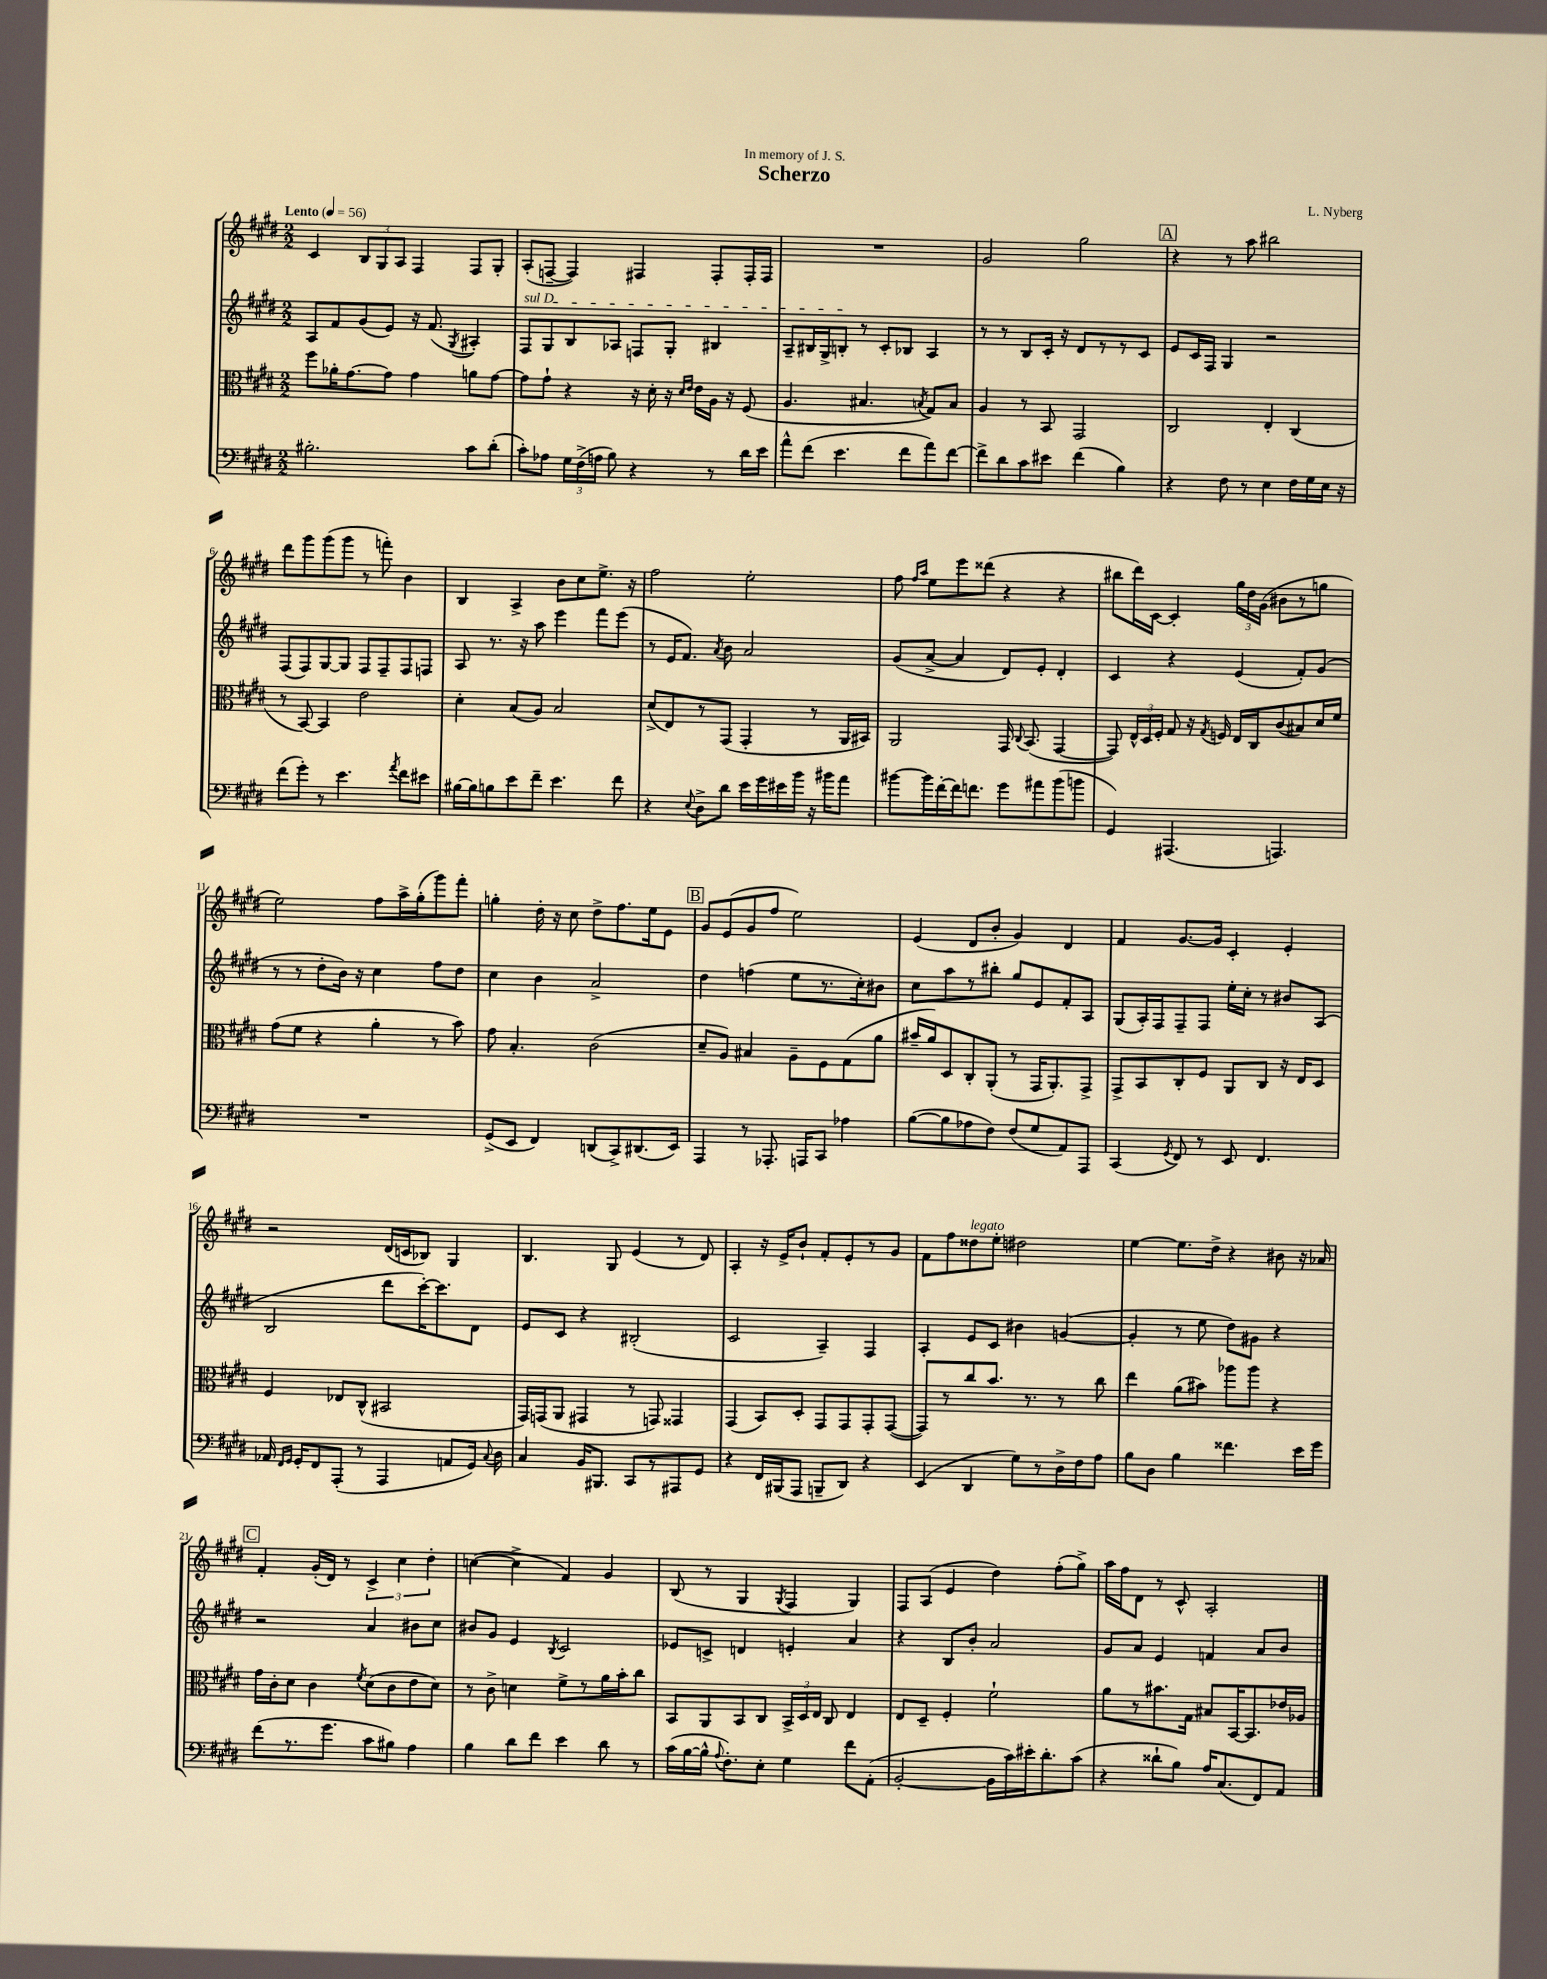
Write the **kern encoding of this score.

**kern	**kern	**kern	**kern
*part4	*part3	*part2	*part1
*staff4	*staff3	*staff2	*staff1
*clefF4	*clefC3	*clefG2	*clefG2
*k[f#c#g#d#]	*k[f#c#g#d#]	*k[f#c#g#d#]	*k[f#c#g#d#]
*M2/2	*M2/2	*M2/2	*M2/2
*MM56	*MM56	*MM56	*MM56
=1	=1	=1	=1
!	!	!	!LO:TX:a:B:t=Lento
2.B#X'\	8ff#\L	8A/L	4c#/
.	16a-X'\K	8f#/	.
.	[8.g#\	.	.
.	.	(8g#/	12B/L
.	.	.	12G#/
.	8g#\J]	8e/J)	.
.	.	.	12A/J
.	4g#\	16r	4F#/
.	.	(8.f#/	.
.	.	8qG#/	.
8c#\L	8an\L	4A#X'/)	8F#/L
(8d#'\J	[8g#\J	.	8G#'/J
=2	=2	=2	=2
!	!	!LO:TX:a:i:t=sul D	!
8c#'\L)	8g#\L]	8F#/L	(8A'/L
8A-X\J	8g#`\J	8G#/	[8Fn~/J
24G#\LL	4r	8B/	4F/])
(24F#^\	.	.	.
24An\JJ	.	.	.
8B\)	.	8A-X/J	.
4r	16r	8Fn/L	4F#X/
.	16d#'\	.	.
.	16r	8G#'/J	.
.	16qqd#/LL	.	.
.	16qqe/JJ	.	.
.	16e\LL	.	.
8r	16A\JJ	4B#X/	8F#'/L
.	16r	.	.
16d#\LL	(8F#/	.	16F#'/L
16e\JJ	.	.	16F#/JJ
=3	=3	=3	=3
8a^^\L	4.A/	8A~/L	1r
(8f#\J	.	16B#X/L	.
.	.	16G#^/J	.
4.e\	.	8Bn'/J	.
.	4.B#X/	8r	.
.	.	8c#'/L	.
8f#\L	.	8B-X/J	.
.	8qBn/	.	.
8a\)	8G#/L)	4A/	.
[8f#\J	8B/J	.	.
=4	=4	=4	=4
8f#^\L]	4A/	8r	2g#/
8d#\	.	8r	.
8c#\	8r	8B/L	.
8e#X\J	8BB/	16c#'/Jk	.
.	.	16r	.
(4f#\	2GG#/	8d#/L	2gg#\
.	.	8r	.
4B\)	.	8r	.
.	.	8c#/J	.
!!LO:REH:place=s1:t=A
=5	=5	=5	=5
4r	2C#/	8e/L	4r
.	.	16c#/L	.
.	.	16F#/JJ	.
8F#\	.	4G#/	8r
8r	.	.	8aa\
4E\	4E'/	2r	2bb#X\
16F#\LL	(4C#/	.	.
16G#\	.	.	.
16E\JJ	.	.	.
16r	.	.	.
!!LO:LB:g=z
=6	=6	=6	=6
(8f#\L	8r	(8F#/L	8ddd#\L
8g#'\J)	[8BB/)	8F#/)	8ggg#\
8r	4BB/]	[8G#/	(8ggg#\
4.e\	.	8G#/J]	8ggg#\J
.	2e\	8F#/L	8r
.	.	8F#~/	8fffn'\)
8qa/	.	.	.
8f#\L	.	8F#/	4b\
8e#X\J	.	8Fn/J	.
=7	=7	=7	=7
[16B#X\LL	4d#'\	8A/	4B/
16B#\J]	.	.	.
8Bn\	.	8.r	.
8e\	(8B/L	.	4A^/
.	.	16r	.
8f#~\J	8A/J)	8aa\	.
4.e\	2B/	4eee\	8b\L
.	.	.	8cc#\
.	.	8fff#\L	8.ee^\J
8f#\	.	(8eee\J	.
.	.	.	16r
=8	=8	=8	=8
4r	(8d#^/L	8r	2ff#\
.	8E/)	16e/KL	.
.	.	8.f#/J)	.
8qqE/	.	.	.
8D#^\L	8r	.	.
.	.	8qa/	.
8d#\J	(8GG#/J	8b\	.
16e\LL	4GG#'/	2a/	2ee'\
16g#\	.	.	.
16e#X\	.	.	.
16b\JJ	.	.	.
16r	8r	.	.
16b#X\KL	.	.	.
8a\J	16AA/LL	.	.
.	16BB#X/JJ)	.	.
=9	=9	=9	=9
[8b#X\L	2AA/	(8g#/L	8ff#\
.	.	.	16qqff#/LL
.	.	.	16qqaa/JJ
16b#\L]	.	[8a^/J	8ee\L
[16f#'\	.	.	.
16f#\J]	.	4a/]	8eee\
8.fn\J	.	.	.
.	.	.	(8ddd##X\J
8g#\L	16GG#/	8d#/L)	4r
.	8qqC#/	.	.
.	(8.BB/	.	.
8a#X\	.	8e'/J	.
(8b#\	[4GG#/	4d#'/	4r
8bn\J	.	.	.
=10	=10	=10	=10
4GG#/)	8GG#/])	4c#/	8bb#X\L
.	24E^^/LL	.	16ddd#\L)
.	24D#/	.	.
.	.	.	[16c#\JJ
.	24F#'/JJ	.	.
(4.AAA#X/	8G#/	4r	4c#'/]
.	16r	.	.
.	8qG#/	.	.
.	16Fn/	.	.
.	16E/LL	(4e/	24gg#\LL
.	.	.	24dd#\
.	16C#/J	.	.
.	.	.	(24g#\JJ
4.AAAn/)	(8c#/	.	8b#X\L
.	8B#X/)	8f#'/L)	8r
.	16d#/L	(8g#/J	8ggn\J
.	16f#/JJ	.	.
!!LO:LB:g=z
=11	=11	=11	=11
1r	(8g#\L	8r	2ee\)
.	8f#\J	8r	.
.	4r	8dd#'\L	.
.	.	16b\Jk)	.
.	.	16r	.
.	4a'\	4cc#\	8ff#\L
.	.	.	16aa^\L
.	.	.	(16gg#'\J
.	8r	8ff#\L	8ggg#\)
.	8b\)	8dd#\J	8fff#'\J
=12	=12	=12	=12
(8GG#^/L	8g#\	4cc#\	4ggn'\
8EE/J	4.B'/	.	.
4FF#/)	.	4b\	16dd#'\
.	.	.	16r
.	.	.	8cc#\
(8DDn/L	(2c#\	2a^/	8dd#^\L
8CC#^/)	.	.	8.ff#\
(8.DD#X/	.	.	.
.	.	.	16ee\k
.	.	.	8e\J
16EE/Jk)	.	.	.
!!LO:REH:place=s1:t=B
=13	=13	=13	=13
4AAA/	8d#~/L	4dd#\	8g#/L
.	8A/J)	.	(8e/
8r	4B#X/	(4ffn\	8g#/
8.AAA-X'/	.	.	8ff#/J
.	8A~\L	8ee\L	2ee\)
16AAAn/KL	.	.	.
8CC#/J	8F#\	8.r	.
4A-X\	(8G#\	.	.
.	.	16cc#'\k)	.
.	8a\J	8b#X\J	.
=14	=14	=14	=14
([8B\L	16b#X~/LL	8cc#\L	(4e/
.	16a/J)	.	.
8B\]	8D#/	8aa\	.
8A-X\	8C#'/	8r	8d#/L
8F#\J)	(8AA'/J	8bb#X'\J	8b'/J
(8F#/L	8r	8gg#/L	4g#/)
8G#/	16GG#/KL	8e/	.
.	8.AA'/)	.	.
8AA/)	.	8f#'/	4d#/
8AAA/J	8GG#^/J	8A/J	.
=15	=15	=15	=15
(4CC#/	8GG#^/L	(8G#/L	4f#/
.	8BB/	16A'/L)	.
.	.	16F#/J	.
8qGG#/	.	.	.
8FF#/)	8C#'/	8F#~/	[8.g#/L
8r	8F#/J	8F#/J	.
.	.	.	16g#/Jk]
8EE/	8AA/L	16ee'\LL	4c#'/
.	.	16cc#'\JJ	.
4.FF#/	8C#/J	8r	.
.	16r	8b#X/L	4e'/
.	16E/KL	.	.
.	8D#/J	(8A/J	.
!!LO:LB:g=z
=16	=16	=16	=16
16AA-X/	4F#/	2B/	2r
16qqFF#/LL	.	.	.
16qqGG#/JJ	.	.	.
16GG#'/KL	.	.	.
8FF#/	.	.	.
(8AAA'/J	8E-X/L	.	.
8r	(8C#^^/J	.	.
4AAA/	2BB#X/	8ddd#\L	(16d#/LL
.	.	.	16cn/J
.	.	[16ccc#'\K)	8B-X/J)
.	.	8.ccc#\]	.
8AAn/L	.	.	4G#/
16GG#/Jk)	.	8d#\J	.
8qqC#/	.	.	.
16D#\	.	.	.
=17	=17	=17	=17
4C#/	16GG#/LL)	8e/L	4.B/
.	(16GGn/J	.	.
.	8AA/J	8c#/J	.
16BB/KL	4GG#X/	4r	.
8.BBB#X/J	.	.	.
.	.	.	8G#/
8CC#/L	8r	(2B#X'/	(4e/
8r	8GGn/)	.	.
8AAA#X/	4GG##X/	.	8r
8GG#/J	.	.	8d#/)
=18	=18	=18	=18
4r	(4GG#/	2c#/	4A'/
16FF#/LL	8BB/L)	.	16r
(16BBB#X/J	.	.	16e^/KL
8AAA/J	8D#'/J	.	8b`/J
8BBBn~/L	8GG#/L	4A~/)	8f#'/L
8DD#/J)	8GG#/	.	8e'/
4r	8GG#'/	4F#/	8r
.	([8GG#/J	.	8g#/J
=19	=19	=19	=19
(4EE/	8GG#/L])	4A'/	8f#\L
.	8r	.	8ff#\
!	!	!	!LO:TX:a:i:t=legato
4DD#/	8cc#/	8e/L	8dd##X\
.	8.b/J	8c#/J	8ee'\J
8G#\L)	.	4b#X\	2dd#X\
.	8.r	.	.
8r	.	.	.
16D#^\L	8r	([4gn/	.
16F#\J	.	.	.
8A\J	8cc#\	.	.
=20	=20	=20	=20
8B\L	4ee\	4g'/]	[4ee\
8D#\J	.	.	.
4B\	(8a\L	8r	8.ee\L]
.	8b#X\J)	8ee\	.
.	.	.	16dd#^\Jk
4.f##X\	8aa-X\L	8dd#\L)	4r
.	8aa-\J	8g#X\J	.
.	4r	4r	8b#X\
16e\LL	.	.	16r
16g#\JJ	.	.	16a-X/
!!LO:LB:g=z
!!LO:REH:place=s1:t=C
=21	=21	=21	=21
(8f#\L	16g#\LL	2r	4f#'/
.	16c#'\J	.	.
8.r	8d#\J	.	.
.	4c#\	.	(16g#'/LL
8.g#\J	.	.	16d#/JJ)
.	.	.	8r
.	8qf#/	.	.
8c#\L	(8d#\L	4a/	6c#^/
8B#X\J)	8c#\	.	.
.	.	.	6cc#\
4A\	8e\	8b#X\L	.
.	.	.	6dd#'\
.	8d#\J)	8cc#\J	.
=22	=22	=22	=22
4B\	8r	8b#X/L	([4ccn\
.	8c#^\	8g#/J	.
8d#\L	4dn\	4e/	4cc^\]
8f#\J	.	.	.
.	.	8qB/	.
4e\	8f#^\L	2c#/	4f#/)
.	8r	.	.
8d#\	16a\L	.	4g#/
.	16b'\J	.	.
8r	8cc#\J	.	.
=23	=23	=23	=23
(16c#\LL	8BB/L	8e-X/L	(8B/
[16B\	.	.	.
16B^^\JJ]	8AA/	8cn^/J	8r
8qqA/	.	.	.
8.F#'\L)	.	.	.
.	8BB/	4dn/	4G#/
8E'\J	8C#/J	.	.
.	.	.	8qG#/
4G#\	24BB^/LL	4en'/	4F#/
.	24D#/	.	.
.	24E/JJ	.	.
.	8C#/	.	.
8f#\L	4E/	4a/	4G#/)
(8AA'\J	.	.	.
=24	=24	=24	=24
[2BB'/	8E/L	4r	8F#/L
.	8D#~/J	.	(8A/J
.	4F#'/	8B/L	4e/
.	.	8b'/J	.
16BB\LL]	2f#`\	2a/	4dd#\)
16c#\)	.	.	.
16e#X'\J	.	.	.
8.d#'\	.	.	.
.	.	.	(8ff#'\L
(8c#\J	.	.	8gg#^\J)
=25	=25	=25	=25
4r	8a\L	8g#/L	16aa\LL
.	.	.	16ff#\J
.	8r	8a/J	8d#\J
8d##X`\L	8.b#X\	4e/	8r
8B\J)	.	.	8c#^^/
.	16G#\Jk	.	.
16A/KL	8B#X/L	4fn/	2A'/
(8.C#/	.	.	.
.	[16BB/K	.	.
.	8.BB/]	.	.
8FF#/)	.	8a/L	.
8AA/J	16e-X/L	8b/J	.
.	16A-X/JJ	.	.
==	==	==	==
*-	*-	*-	*-
